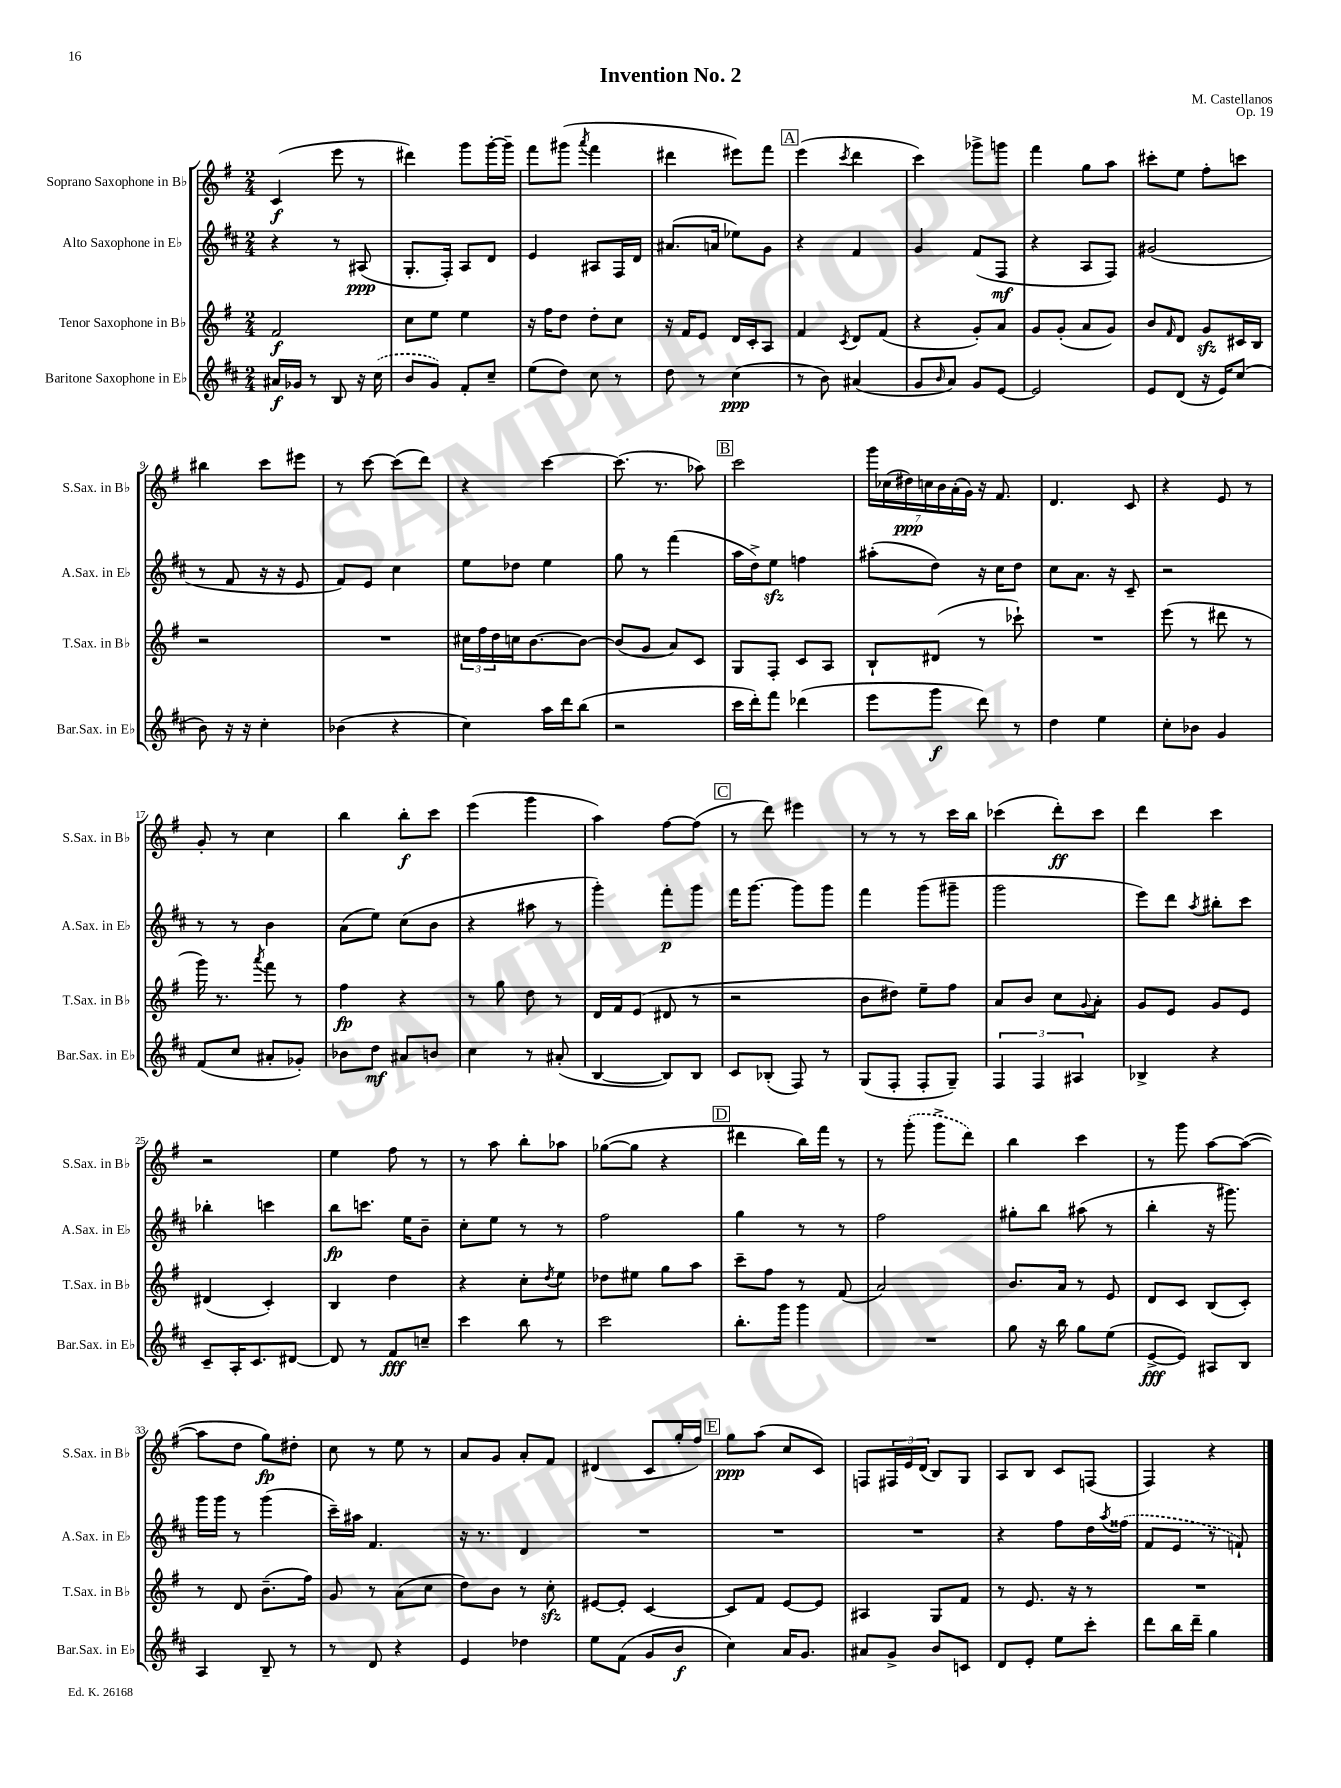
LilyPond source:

\header { title = "Invention No. 2" composer = "M. Castellanos" opus = "Op. 19" }
<<
\new StaffGroup <<
\new Staff = "s0" \with { instrumentName = "Soprano Saxophone in Bb" shortInstrumentName = "S.Sax. in Bb" } {
    \clef treble \key g \major \numericTimeSignature \time 2/4
    c'4\f( e'''8 r8 |
    dis'''4) g'''8 g'''16~-. g'''16-- |
    fis'''8 gis'''8( \acciaccatura { a'''8 } fis'''4 |
    dis'''4 eis'''8) fis'''8 |
    \mark \markup { \box "A" } e'''4( \acciaccatura { c'''8 } d'''4 |
    c'''4) ges'''8-> g'''8 |
    fis'''4 g''8 a''8 |
    cis'''8-. e''8 fis''8-. c'''8 |
    bis''4 c'''8 eis'''8 |
    r8 c'''8~ c'''8( d'''8) |
    r4 c'''4~ |
    c'''8.( r8. aes''8) |
    \mark \markup { \box "B" } c'''2 |
    \tuplet 7/4 { g'''16 ces''16( dis''16\ppp) c''16 b'16 a'16-.( g'16) } r16 fis'8. |
    d'4. c'8 |
    r4 e'8 r8 |
    g'8-. r8 c''4 |
    b''4 b''8-.\f c'''8 |
    e'''4( g'''4 |
    a''4) fis''8~ fis''8( |
    \mark \markup { \box "C" } r8 d'''8) eis'''4 |
    r8 r8 r8 c'''16 b''16 |
    ces'''4( d'''8-.\ff) ces'''8 |
    d'''4 c'''4 |
    r2 |
    e''4 fis''8 r8 |
    r8 a''8 b''8-. aes''8 |
    ges''8~( ges''8 r4 |
    \mark \markup { \box "D" } dis'''4 b''16) fis'''16 r8 |
    r8 \once \slurDashed g'''8-.( g'''8-> d'''8) |
    b''4 c'''4 |
    r8 g'''8 a''8~ a''8~( |
    a''8 d''8 g''8\fp) dis''8-. |
    c''8 r8 e''8 r8 |
    a'8 g'8 a'8-. fis'8 |
    dis'4( c'8 g''16-. fis''16) |
    \mark \markup { \box "E" } g''8\ppp a''8( c''8 c'8) |
    f8 \tuplet 3/2 { fis16 e'16 d'16( } b8) g8 |
    a8 b8 c'8 f8( |
    fis4) r4 \bar "|." |
}
\new Staff = "s1" \with { instrumentName = "Alto Saxophone in Eb" shortInstrumentName = "A.Sax. in Eb" } {
    \clef treble \key d \major \numericTimeSignature \time 2/4
    r4 r8 ais8\ppp( |
    g8.-. fis16-.) a8 d'8 |
    e'4 ais8 fis16 d'16 |
    ais'8.( a'16 ees''8) g'8 |
    \mark \markup { \box "A" } r4 fis'4 |
    g'4 fis'8( fis8\mf |
    r4 a8 fis8) |
    gis'2( |
    r8 fis'8 r16 r16 e'8 |
    fis'8) e'8 cis''4 |
    e''8 des''8 e''4 |
    g''8 r8 fis'''4( |
    \mark \markup { \box "B" } a''16 d''16->) e''8\sfz f''4 |
    ais''8-.( d''8) r16 cis''16 d''8 |
    cis''8 a'8. r16 cis'8-- |
    r2 |
    r8 r8 b'4 |
    a'8( e''8) cis''8( b'8 |
    r4 ais''8 r8 |
    g'''4-.) fis'''8-.\p g'''8 |
    \mark \markup { \box "C" } fis'''16 g'''8.~ g'''8 g'''8 |
    fis'''4 g'''8( gis'''8-- |
    g'''2 |
    e'''8) d'''8 \acciaccatura { a''8 } bis''8-. cis'''8 |
    bes''4-. c'''4 |
    b''8\fp c'''8. e''16 b'8-- |
    cis''8-. e''8 r8 r8 |
    fis''2 |
    \mark \markup { \box "D" } g''4 r8 r8 |
    fis''2 |
    gis''8-. b''8 ais''8( r8 |
    b''4-. r16 gis'''8.) |
    g'''16 g'''16 r8 g'''4( |
    cis'''16--) ais''16 fis'4. |
    r16 r8. d'4 |
    R2 |
    \mark \markup { \box "E" } R2 |
    R2 |
    r4 fis''8 d''16 \acciaccatura { a''8 } \once \slurDashed fisis''16( |
    fis'8 e'8 r8 f'8-!) \bar "|." |
}
\new Staff = "s2" \with { instrumentName = "Tenor Saxophone in Bb" shortInstrumentName = "T.Sax. in Bb" } {
    \clef treble \key g \major \numericTimeSignature \time 2/4
    fis'2\f |
    c''8 e''8 e''4 |
    r16 fis''16 d''8 d''8-. c''8 |
    r16 fis'16 e'8 d'16 c'16-. a8 |
    \mark \markup { \box "A" } fis'4 \acciaccatura { c'8 } d'8 fis'8( |
    r4 g'8-.) a'8 |
    g'8 g'8-.( a'8 g'8) |
    b'8 \grace { fis'16 } d'8 g'8\sfz cis'16 b16 |
    r2 |
    R2 |
    \tuplet 3/2 { cis''16 fis''16 d''16 } c''16 b'8.~ b'8~ |
    b'8( g'8 a'8) c'8 |
    \mark \markup { \box "B" } g8 fis8-. c'8 a8 |
    b8-! dis'8( r8 ces'''8-!) |
    R2 |
    e'''8( r8 dis'''8 r8 |
    g'''16) r8. \acciaccatura { a'''8 } fis'''8 r8 |
    fis''4\fp r4 |
    r8 g''8 d''8 r8 |
    d'16 fis'16 e'8( dis'8 r8 |
    \mark \markup { \box "C" } r2 |
    b'8 dis''8) e''8-- fis''8 |
    a'8 b'8 c''8 \appoggiatura { g'8 } a'8-. |
    g'8 e'8 g'8 e'8 |
    dis'4( c'4-.) |
    b4 d''4 |
    r4 c''8-. \acciaccatura { d''8 } e''8 |
    des''8 eis''8 g''8 a''8 |
    \mark \markup { \box "D" } c'''8-- fis''8 r8 fis'8( |
    a'2) |
    b'8. a'16 r8 e'8 |
    d'8 c'8 b8( c'8-.) |
    r8 d'8 b'8.--( fis''16) |
    g'8 r8 a'8( c''8 |
    d''8) b'8 r8 c''8-.\sfz |
    eis'8~ eis'8-. c'4~ |
    \mark \markup { \box "E" } c'8 fis'8 e'8~ e'8 |
    ais4 g8 fis'8 |
    r8 e'8. r16 r8 |
    R2 \bar "|." |
}
\new Staff = "s3" \with { instrumentName = "Baritone Saxophone in Eb" shortInstrumentName = "Bar.Sax. in Eb" } {
    \clef treble \key d \major \numericTimeSignature \time 2/4
    ais'16\f ges'16 r8 b8 r16 \once \slurDashed cis''16( |
    b'8 g'8) fis'8-. cis''8-- |
    e''8( d''8) cis''8 r8 |
    d''8 r8 cis''4\ppp( |
    \mark \markup { \box "A" } r8 b'8) ais'4( |
    g'8 \grace { b'16 } a'8) g'8 e'8~ |
    e'2 |
    e'8 d'8( r16 e'16) cis''8( |
    b'8) r16 r16 cis''4-. |
    bes'4( r4 |
    cis''4) a''16 d'''16 b''8( |
    r2 |
    \mark \markup { \box "B" } cis'''16 d'''16-.) fis'''8 des'''4( |
    e'''8 g'''8\f d'''8) r8 |
    d''4 e''4 |
    cis''8-. bes'8 g'4 |
    fis'8( cis''8 ais'8-. ges'8-.) |
    bes'8 d''8\mf ais'8 b'8 |
    cis''4 r8 ais'8-.( |
    b4~ b8) b8 |
    \mark \markup { \box "C" } cis'8 bes8-.( fis8) r8 |
    g8( fis8-. fis8-. g8--) |
    \tuplet 3/2 { fis4 fis4 ais4 } |
    bes4-> r4 |
    cis'8-- a16-. cis'8. dis'8~ |
    dis'8 r8 fis'8\fff c''8-- |
    cis'''4 b''8 r8 |
    cis'''2 |
    \mark \markup { \box "D" } b''8.-. g'''16 g'''4 |
    R2 |
    g''8 r16 b''16 g''8 e''8( |
    e'8~->\fff e'8) ais8 b8 |
    a4 b8-- r8 |
    r8 d'8 r4 |
    e'4 des''4 |
    e''8 fis'8( g'8 b'8\f |
    \mark \markup { \box "E" } cis''4) a'16 g'8. |
    ais'8 g'8-> b'8 c'8 |
    d'8 e'8-. e''8 cis'''8-. |
    d'''8 b''16 d'''16-- g''4 \bar "|." |
}
>>
>>
